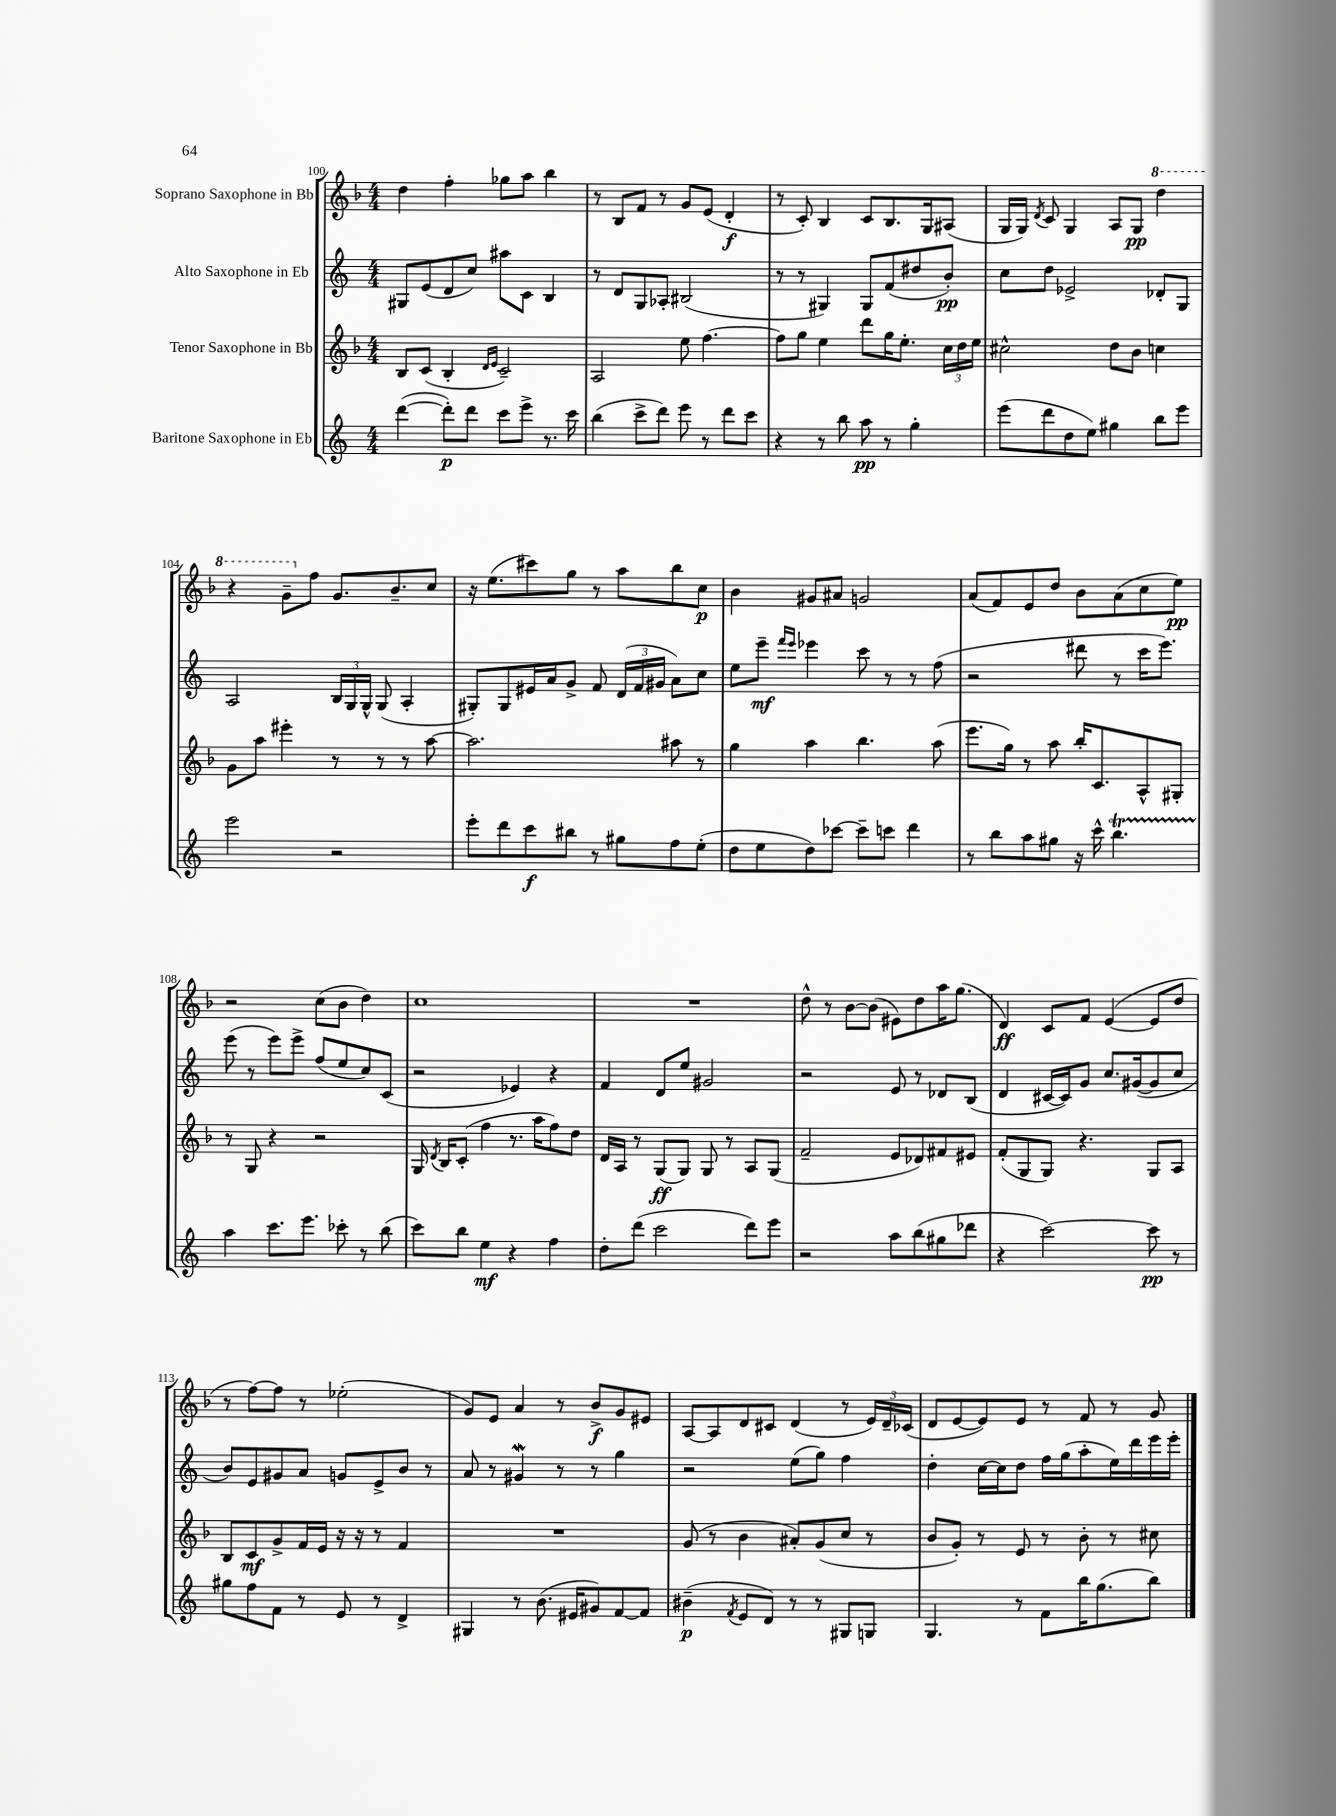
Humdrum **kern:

**kern	**dynam	**kern	**dynam	**kern	**dynam	**kern	**dynam
*part4	*part4	*part3	*part3	*part2	*part2	*part1	*part1
*staff4	*staff4	*staff3	*staff3	*staff2	*staff2	*staff1	*staff1
*I"Baritone Saxophone in Eb	*	*I"Tenor Saxophone in Bb	*	*I"Alto Saxophone in Eb	*	*I"Soprano Saxophone in Bb	*
*clefG2	*	*clefG2	*	*clefG2	*	*clefG2	*
*k[]	*	*k[b-]	*	*k[]	*	*k[b-]	*
*M4/4	*	*M4/4	*	*M4/4	*	*M4/4	*
=100	=100	=100	=100	=100	=100	=100	=100
([4ddd\	.	8B-/L	.	8G#X/L	.	4dd\	.
.	.	(8c/J	.	(8e/	.	.	.
8ddd'\L])	p	4B-'/	.	8d/	.	4ff'\	.
8ddd\J	.	.	.	8cc/J)	.	.	.
.	.	16qqd/LL	.	.	.	.	.
.	.	16qqe/JJ	.	.	.	.	.
8ccc\L	.	2c~/)	.	8aa#X\L	.	8gg-X\L	.
8eee^\J	.	.	.	8c\J	.	8aa\J	.
8.r	.	.	.	4B/	.	4bb-\	.
16ccc\	.	.	.	.	.	.	.
=101	=101	=101	=101	=101	=101	=101	=101
(4bb\	.	2A/	.	8r	.	8r	.
.	.	.	.	8d/L	.	8B-/L	.
8ccc^\L	.	.	.	8G/	.	8f/J	.
8ddd\J)	.	.	.	8A-X'/J	.	8r	.
8eee\	.	8ee\	.	(2B#X/	.	8g/L	.
8r	.	[4.ff\	.	.	.	(8e/J	.
8ddd\L	.	.	.	.	.	4d'/	f
8ccc\J	.	.	.	.	.	.	.
=102	=102	=102	=102	=102	=102	=102	=102
4r	.	8ff\L]	.	8r	.	8r	.
.	.	8gg\J	.	8r	.	8c'/)	.
8r	.	4ee\	.	4G#X/)	.	4B-/	.
8bb\	.	.	.	.	.	.	.
8aa\	pp	8ddd\L	.	8G#/L	.	8c/L	.
8r	.	16gg\K	.	(8f/	.	8.B-/	.
.	.	8.ee'\J	.	.	.	.	.
4gg'\	.	.	.	8dd#X/	.	.	.
.	.	.	.	.	.	16G/k	.
.	.	24cc\LL	.	8b'/J)	pp	(8A#X/J	.
.	.	24dd\	.	.	.	.	.
.	.	24ee\JJ	.	.	.	.	.
=103	=103	=103	=103	=103	=103	=103	=103
(8eee\L	.	2cc#X^^\	.	8cc\L	.	16G/LL	.
.	.	.	.	.	.	16G/JJ)	.
.	.	.	.	.	.	8qd/	.
8ddd\	.	.	.	8dd\J	.	8c/	.
8dd\	.	.	.	2e-X^/	.	4G/	.
8ee\J)	.	.	.	.	.	.	.
4gg#X\	.	8dd\L	.	.	.	8A/L	.
.	.	8b-\J	.	.	.	8G/J	pp
*	*	*	*	*	*	*8va	*
8bb\L	.	4ccn\	.	8d-X'/L	.	4ddd\	.
8eee\J	.	.	.	8G/J	.	.	.
!!LO:LB:g=z
=104	=104	=104	=104	=104	=104	=104	=104
2eee\	.	8g\L	.	2A/	.	4r	.
.	.	8aa\J	.	.	.	.	.
.	.	4eee#X'\	.	.	.	8gg~\L	.
*	*	*	*	*	*	*X8va	*
.	.	.	.	.	.	8ff\J	.
2r	.	8r	.	24B/LL	.	8.g/L	.
.	.	.	.	24G/	.	.	.
.	.	.	.	24G^^/JJ	.	.	.
.	.	8r	.	(8G/	.	.	.
.	.	.	.	.	.	8.b-~/	.
.	.	8r	.	4A'/	.	.	.
.	.	[8aa\	.	.	.	8cc/J	.
=105	=105	=105	=105	=105	=105	=105	=105
8eee'\L	.	2.aa\]	.	8G#X'/L)	.	16r	.
.	.	.	.	.	.	(8.ee\L	.
8ddd\	.	.	.	8G#/	.	.	.
8ccc\	f	.	.	16e#X/L	.	8ccc#X\)	.
.	.	.	.	16a/J	.	.	.
8bb#X\J	.	.	.	8g^/J	.	8gg\J	.
8r	.	.	.	8f/	.	8r	.
8gg#X\L	.	.	.	(24d/LL	.	8aa\L	.
.	.	.	.	24f/	.	.	.
.	.	.	.	24g#X/JJ	.	.	.
8ff\	.	8aa#X\	.	8a\L)	.	8bb-\	.
(8ee'\J	.	8r	.	8cc\J	.	8cc\J	p
=106	=106	=106	=106	=106	=106	=106	=106
8dd\L	.	4gg\	.	8ee\L	.	4b-\	.
8ee\	.	.	.	8eee~\J	mf	.	.
.	.	.	.	16qqfff/LL	.	.	.
.	.	.	.	16qqeee/JJ	.	.	.
8dd\)	.	4aa\	.	4eee-X\	.	8g#X/L	.
[8ccc-X\J	.	.	.	.	.	8a#X/J	.
8ccc-~\L]	.	4.bb-\	.	8ccc\	.	2gn/	.
8cccn\J	.	.	.	8r	.	.	.
4ddd\	.	.	.	8r	.	.	.
.	.	(8aa\	.	(8ff\	.	.	.
=107	=107	=107	=107	=107	=107	=107	=107
8r	.	8.eee\L	.	2r	.	(8a/L	.
8bb\L	.	.	.	.	.	8f/)	.
.	.	16gg\Jk)	.	.	.	.	.
8aa\	.	8r	.	.	.	8e/	.
8gg#X\J	.	8aa\	.	.	.	8dd/J	.
16r	.	16bb-'/KL	.	8ddd#X\	.	8b-\L	.
16ccc^^\	.	8.c/	.	.	.	.	.
4.bbt\	.	.	.	8r	.	(8a\	.
.	.	8A^^/	.	16ccc\KL	.	8cc\	.
.	.	.	.	8.eee\J)	.	.	.
.	.	8G#X'/J	.	.	.	8ee\J)	pp
!!LO:LB:g=z
=108	=108	=108	=108	=108	=108	=108	=108
4aa\	.	8r	.	(8eee\	.	2r	.
.	.	8G/	.	8r	.	.	.
8.ccc\L	.	4r	.	8eee\L)	.	.	.
.	.	.	.	8eee^\J	.	.	.
8.eee\J	.	.	.	.	.	.	.
.	.	2r	.	(8ff/L	.	(8cc\L	.
8ccc-X'\	.	.	.	8ee/	.	8b-\J	.
8r	.	.	.	8cc/)	.	4dd\)	.
(8bb\	.	.	.	(8c/J	.	.	.
=109	=109	=109	=109	=109	=109	=109	=109
8ccc\L)	.	16G/	.	2r	.	1cc	.
.	.	8qd/	.	.	.	.	.
.	.	16B-/KL	.	.	.	.	.
8bb\J	.	(8c'/J	.	.	.	.	.
4ee\	mf	4ff\	.	.	.	.	.
4r	.	8.r	.	4e-X/)	.	.	.
.	.	16aa\KL	.	.	.	.	.
4ff\	.	8ff\)	.	4r	.	.	.
.	.	8dd\J	.	.	.	.	.
=110	=110	=110	=110	=110	=110	=110	=110
8dd'\L	.	16d/LL	.	4f/	.	1r	.
.	.	16A/JJ	.	.	.	.	.
(8ddd\J	.	8r	.	.	.	.	.
2ccc\	.	(8G/L	ff	8d/L	.	.	.
.	.	8G/J)	.	8ee/J	.	.	.
.	.	8G/	.	2g#X/	.	.	.
.	.	8r	.	.	.	.	.
8ddd\L)	.	8A/L	.	.	.	.	.
8eee\J	.	(8G/J	.	.	.	.	.
=111	=111	=111	=111	=111	=111	=111	=111
2r	.	2f~/	.	2r	.	8dd^^\	.
.	.	.	.	.	.	8r	.
.	.	.	.	.	.	[8b-\L	.
.	.	.	.	.	.	(8b-\J]	.
8aa\L	.	8e/L	.	8e/	.	8e#X\L)	.
(8bb\	.	8d-X/)	.	8r	.	8dd\	.
8gg#X\	.	8f#X/	.	8d-X/L	.	16aa\K	.
.	.	.	.	.	.	(8.gg\J	.
8ddd-X\J	.	8e#X/J	.	(8B/J	.	.	.
=112	=112	=112	=112	=112	=112	=112	=112
4r	.	(8f'/L	.	4d/	.	4d/)	ff
.	.	8G/	.	.	.	.	.
[2ccc\)	.	8G/J)	.	[16c#X/LL	.	8c/L	.
.	.	.	.	16c#/J])	.	.	.
.	.	4.r	.	8g/J	.	8f/J	.
.	.	.	.	8.cc/L	.	([4e/	.
.	.	.	.	([16g#X/k	.	.	.
8ccc\]	pp	8G/L	.	8g#/]	.	8e/L]	.
8r	.	8A/J	.	8cc/J	.	8dd/J	.
!!LO:LB:g=z
=113	=113	=113	=113	=113	=113	=113	=113
8gg#X\L	.	8B-/L	.	8b/L)	.	8r	.
8ff\	.	8c/	mf	8e/	.	[8ff\L)	.
8f\J	.	8g^/	.	8g#X/	.	8ff\J]	.
8r	.	16f/L	.	8a/J	.	8r	.
.	.	16e/JJ	.	.	.	.	.
8e/	.	16r	.	8gn/L	.	(2ee-X'\	.
.	.	16r	.	.	.	.	.
8r	.	8r	.	8e^/	.	.	.
4d^/	.	4f/	.	8b/J	.	.	.
.	.	.	.	8r	.	.	.
=114	=114	=114	=114	=114	=114	=114	=114
4G#X/	.	1r	.	8a/	.	8g/L)	.
.	.	.	.	8r	.	8e/J	.
8r	.	.	.	4g#XW/	.	4a/	.
(8.b\	.	.	.	.	.	.	.
.	.	.	.	8r	.	8r	.
16e#X/KL	.	.	.	.	.	.	.
8g#X/)	.	.	.	8r	.	8b-^/L	f
[8f/	.	.	.	4gg\	.	8g/	.
8f/J]	.	.	.	.	.	8e#X/J	.
=115	=115	=115	=115	=115	=115	=115	=115
(4b#X~\	p	(8g/	.	2r	.	[8A/L	.
.	.	8r	.	.	.	8A/]	.
8qf/	.	.	.	.	.	.	.
8e/L	.	4b-\	.	.	.	8d/	.
8d/J)	.	.	.	.	.	8c#X/J	.
8r	.	8a#X'/L)	.	(8ee\L	.	(4d/	.
8r	.	(8g/	.	8gg\J)	.	.	.
8G#X/L	.	8cc/J	.	4ff\	.	8r	.
8Gn/J	.	8r	.	.	.	24e/LL)	.
.	.	.	.	.	.	24d~/	.
.	.	.	.	.	.	(24c-X/JJ	.
=116	=116	=116	=116	=116	=116	=116	=116
4.G/	.	8b-/L	.	4dd'\	.	8d/L	.
.	.	8g'/J)	.	.	.	[8e/	.
.	.	8r	.	[16cc\LL	.	8e/])	.
.	.	.	.	16cc\J]	.	.	.
8r	.	8e/	.	8dd\J	.	8e/J	.
8f\L	.	8r	.	16ff\LL	.	8r	.
.	.	.	.	(16gg\J	.	.	.
16bb\K	.	8b-'\	.	8aa'\	.	8f/	.
(8.gg\	.	.	.	.	.	.	.
.	.	8r	.	16ee\L)	.	8r	.
.	.	.	.	16ddd\	.	.	.
8bb\J)	.	8cc#X\	.	16eee\	.	8g/	.
.	.	.	.	16eee'\JJ	.	.	.
==	==	==	==	==	==	==	==
*-	*-	*-	*-	*-	*-	*-	*-
